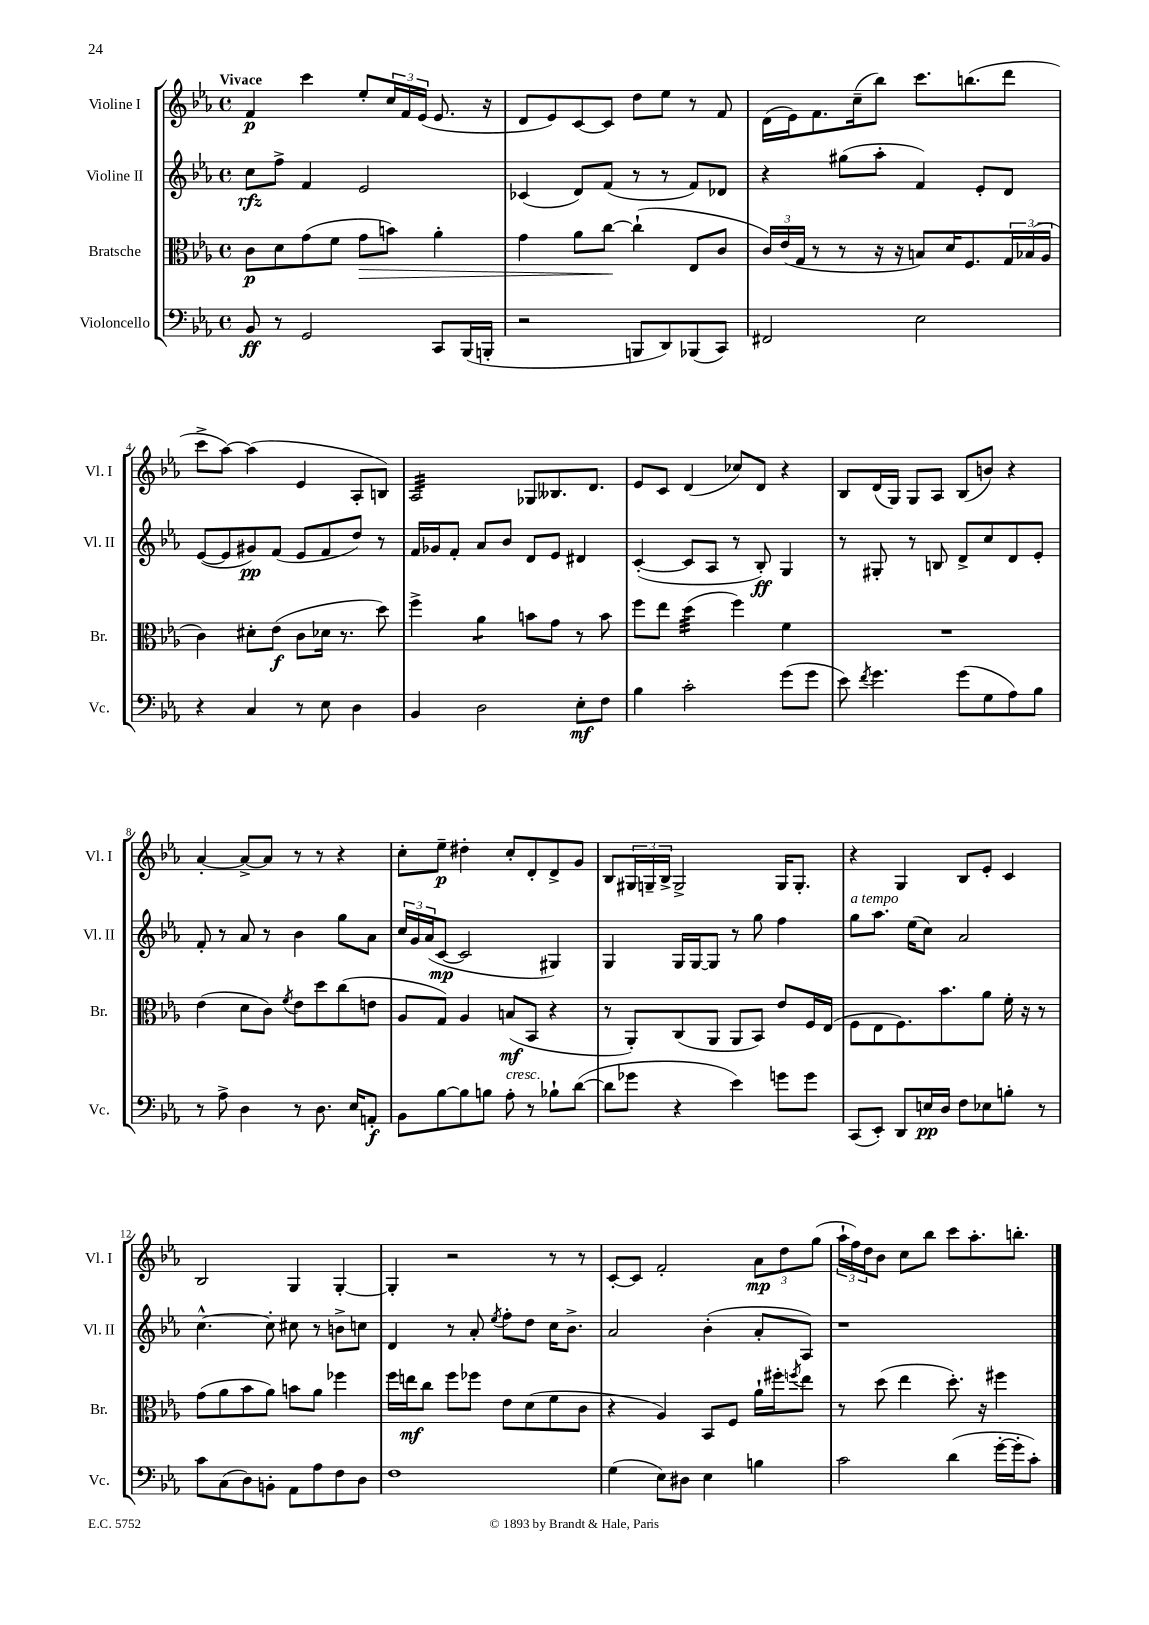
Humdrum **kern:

**kern	**kern	**kern	**kern
*staff4	*staff3	*staff2	*staff1
*clefF4	*clefC3	*clefG2	*clefG2
*k[b-e-a-]	*k[b-e-a-]	*k[b-e-a-]	*k[b-e-a-]
*M4/4	*M4/4	*M4/4	*M4/4
*met(c)	*met(c)	*met(c)	*met(c)
8BB-	8c	8cc	4f
8r	8d	8ff^	.
2GG	(8g	4f	4ccc
.	8f	.	.
.	8g	2e-	8ee-'
.	8b)	.	24cc
.	.	.	24f
.	.	.	(24e-
8CC	4a-'	.	8.e-
(16BBB-	.	.	.
16BBB'	.	.	16r
=	=	=	=
2r	4g	(4c-	8d
.	.	.	8e-)
.	8a-	8d)	[8c
.	[8cc	(8f	8c]
8BBB	(4cc`]	8r	8dd
8DD)	.	8r	8ee-
(8BBB-	8E-	8f)	8r
8CC)	8c	8d-	8f
=	=	=	=
2FF#	24c)	4r	(16d
.	(24e-	.	.
.	.	.	16e-)
.	24G	.	.
.	8r	.	8.f
.	8r	(8gg#	.
.	.	.	(16cc~
.	16r	8aa-'	8bb-)
.	16r	.	.
2E-	8B)	4f)	8.ccc
.	16d	.	.
.	8.F	.	(8.bb
.	.	8e-'	.
.	24G	8d	8ddd
.	(24B-	.	.
.	24A-	.	.
=	=	=	=
4r	4c)	([8e-	8ccc^
.	.	8e-]	[8aa-)
4C	8d#'	8g#)	(4aa-]
.	(8e-	(8f	.
8r	8c	8e-	4e-
8E-	16d-	8f	.
.	8.r	.	.
4D	.	8dd)	8A-'
.	8dd)	8r	8B)
=	=	=	=
4BB-	4ff^	16f	2A-
.	.	16g-	.
.	.	8f'	.
2D	4a-	8a-	.
.	.	8b-	.
.	8b	8d	8G-
.	8g	8e-	8.B--
8E-'	8r	4d#	.
.	.	.	8.d
8F	8b	.	.
=	=	=	=
4B-	8ff	([4c'	8e-
.	8ee-	.	8c
2c'	(4dd	8c]	(4d
.	.	8A-	.
.	4ff)	8r	8cc-)
.	.	8B-')	8d
(8g	4f	4G	4r
8g	.	.	.
=	=	=	=
8e-)	1r	8r	8B-
8qf	.	.	.
4.g	.	8G#'	(16d
.	.	.	16G)
.	.	8r	8G
.	.	8B	8A-
(8g	.	8d^	(8B-
8G	.	8cc	8b)
8A-)	.	8d	4r
8B-	.	8e-'	.
=	=	=	=
8r	(4e-	8f'	[4a-'
8A-^	.	8r	.
4D	8d	8a-	8a-^_
.	8c)	8r	8a-]
.	8qf	.	.
8r	8e-	4b-	8r
8.D	8dd	.	8r
.	(8cc	8gg	4r
16E-	.	.	.
8AA'	8e	8a-	.
=	=	=	=
8BB-	8A-	24cc	8cc'
.	.	24g	.
.	.	(24a-	.
[8B-	8G)	[8c	8ee-~
8B-]	4A-	2c]	4dd#'
8B	.	.	.
8A-'	(8B	.	8cc'
8r	8BB-	.	8d'
8B-`	4r	4G#)	8d^
([8d	.	.	8g
=	=	=	=
8d]	8r	4G	8B-
8g-	8AA-')	.	24G#
.	.	.	24G~
.	.	.	24B-^
4r	(8C	16G	2G^
.	.	[16G	.
.	8AA-	8G]	.
4e-)	8AA-	8r	.
.	8BB-)	8gg	.
8g	8e-	4ff	16G
.	.	.	8.G'
8g	16F	.	.
.	(16E-	.	.
=	=	=	=
(8CC	8F	8gg	4r
8EE-')	8E-	8.aa-	.
8DD	8.F)	.	4G
.	.	(16ee-	.
16E	.	8cc)	.
16D	8.b-	.	.
8F	.	2a-	8B-
8E-	8a-	.	8e-'
8B'	16f'	.	4c
.	16r	.	.
8r	8r	.	.
=	=	=	=
8c	(8g	[4.cc^^	2B-
(8C	8a-	.	.
8D)	8b-	.	.
8BB'	8a-)	8cc']	.
8AA-	8b	8cc#	4G
8A-	8a-	8r	.
8F	4ff-	8b^	[4G'
8D	.	8cc	.
=	=	=	=
1F	16ff	4d	4G']
.	16ee	.	.
.	8cc	.	.
.	8ff	8r	2r
.	8ff-	8a-'	.
.	.	8qee-	.
.	8e-	8ff'	.
.	(8d	8dd	.
.	8f	16cc	8r
.	.	8.b-^	.
.	8c	.	8r
=	=	=	=
(4G	4r	2a-	[8c'
.	.	.	8c]
8E-)	4A-)	.	2f'
8D#	.	.	.
4E-	8BB-	(4b-'	.
.	8F	.	.
4B	16a-`	8a-'	12a-
.	16ff#'	.	.
.	.	.	12dd
.	8qff	.	.
.	8ee-	8A-)	.
.	.	.	(12gg
=	=	=	=
2c	8r	1r	24aa-`
.	.	.	24ff)
.	.	.	24dd
.	(8dd	.	8b-
.	4ee-	.	8cc
.	.	.	8bb-
(4d	8.dd')	.	8ccc
.	.	.	8.aa-'
.	16r	.	.
[16g'	4ff#	.	.
16g']	.	.	8.bb'
8c')	.	.	.
==	==	==	==
*-	*-	*-	*-
